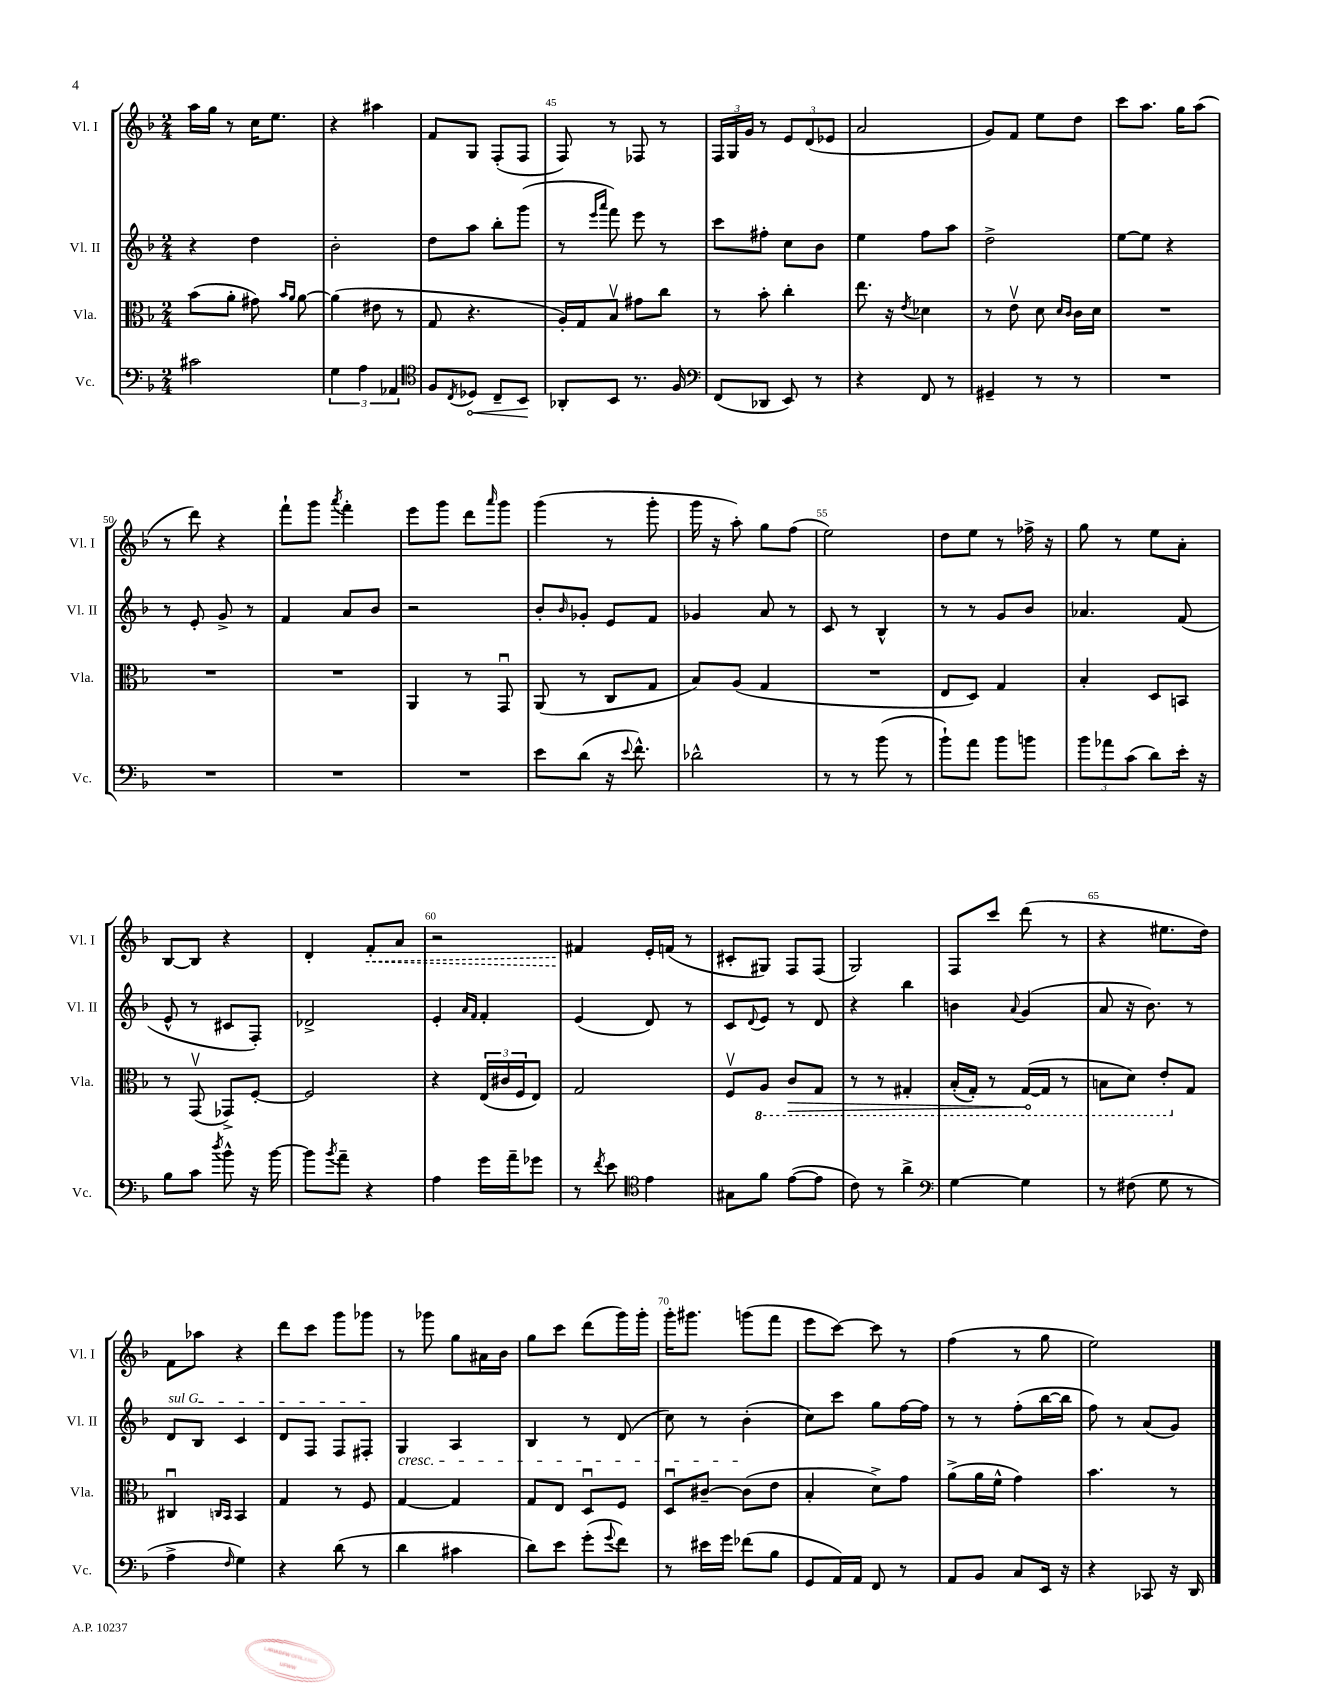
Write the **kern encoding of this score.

**kern	**kern	**kern	**kern
*staff4	*staff3	*staff2	*staff1
*clefF4	*clefC3	*clefG2	*clefG2
*k[b-]	*k[b-]	*k[b-]	*k[b-]
*M2/4	*M2/4	*M2/4	*M2/4
2c#	(8b-	4r	16aa
.	.	.	16gg
.	8a'	.	8r
.	8g#)	4dd	16cc
.	.	.	8.ee
.	16qqb-	.	.
.	16qqa	.	.
.	[8a	.	.
=	=	=	=
6G	(4a]	2b-'	4r
6A	.	.	.
.	8e#	.	4aa#
6AA-	.	.	.
.	8r	.	.
=	=	=	=
*clefC4	*	*	*
8F	8G	8dd	8f
8qC	.	.	.
8D-	4.r	8aa	8G
8C~	.	8bb-'	(8F'
8BB-	.	(8ggg	8F
=	=	=	=
8AA-'	16A')	8r	8F)
.	16G	.	.
.	.	16qqeee	.
.	.	16qqaaa	.
8BB-	8B-v	8fff)	8r
8.r	8g#	8eee	8F-
.	8cc	8r	8r
16F	.	.	.
=	=	=	=
*clefF4	*	*	*
(8FF	8r	8ccc	24F
.	.	.	24G
.	.	.	24g
8DD-	8b-'	8ff#'	8r
8EE)	4cc'	8cc	12e
.	.	.	(12d
8r	.	8b-	.
.	.	.	12e-
=	=	=	=
4r	8.ee	4ee	2a
.	16r	.	.
.	8qe	.	.
8FF	4d-	8ff	.
8r	.	8aa	.
=	=	=	=
4GG#~	8r	2dd^	8g)
.	8ev	.	8f
8r	8d	.	8ee
.	16qqd	.	.
.	16qqc	.	.
8r	16c	.	8dd
.	16d	.	.
=	=	=	=
2r	2r	[8ee	8ccc
.	.	8ee]	8.aa
.	.	4r	.
.	.	.	16gg
.	.	.	(8aa
=	=	=	=
2r	2r	8r	8r
.	.	8e'	8ddd)
.	.	8g^	4r
.	.	8r	.
=	=	=	=
2r	2r	4f	8fff`
.	.	.	8ggg
.	.	.	8qaaa
.	.	8a	4fff'
.	.	8b-	.
=	=	=	=
2r	4AA	2r	8eee
.	.	.	8ggg
.	8r	.	8ddd
.	.	.	16qqaaa
.	8GGu	.	8ggg
=	=	=	=
8e	(8AA	8b-'	(4ggg
.	.	16qqb-	.
(8d	8r	8g-'	.
16r	8C	8e	8r
8qqe	.	.	.
8.f^^)	.	.	.
.	8G	8f	8ggg'
=	=	=	=
2d-^^	8B-)	4g-	16ggg
.	.	.	16r
.	(8A	.	8aa')
.	4G	8a	8gg
.	.	8r	(8ff
=	=	=	=
8r	2r	8c	2ee)
8r	.	8r	.
(8b-	.	4B-^^	.
8r	.	.	.
=	=	=	=
8b-`)	8E	8r	8dd
8a	8D)	8r	8ee
8b-	4G	8g	8r
8b	.	8b-	16ff-^
.	.	.	16r
=	=	=	=
12b-	4B-'	4.a-	8gg
12a-	.	.	.
.	.	.	8r
(12c	.	.	.
8d)	8D	.	8ee
16e'	8BB	(8f	8a'
16r	.	.	.
=	=	=	=
8B-	8r	8e^^	[8B-
8c	(8GGv	8r	8B-]
8qdd	.	.	.
8b-^^	8GG-^)	8c#	4r
16r	[8F'	8F')	.
[16b-	.	.	.
=	=	=	=
8b-]	2F]	2d-^	4d'
8qb-	.	.	.
8a~	.	.	.
4r	.	.	8f'
.	.	.	8a
=	=	=	=
4A	4r	4e'	2r
.	.	16qqa	.
.	.	16qqf	.
16g	(24E	4f'	.
.	24c#	.	.
16a~	.	.	.
.	24F	.	.
8g-	8E)	.	.
=	=	=	=
8r	2G	(4e	4f#
8qf	.	.	.
8e	.	.	.
*clefC4	*	*	*
4e	.	8d)	16e'
.	.	.	(16f
.	.	8r	8r
=	=	=	=
8G#	8Fv	8c	8c#'
.	.	8qqd	.
8f	8AA	8e	8G#)
([8e	8C	8r	8F
8e]	8GG	8d	(8F
=	=	=	=
8c)	8r	4r	2G)
8r	8r	.	.
4a^	4GG#'	4bb-	.
=	=	=	=
*clefF4	*	*	*
[4G	(16BB-'	4b	8F
.	16GG')	.	.
.	8r	.	8ccc
.	.	8qqa	.
4G]	([16GG	(4g	(8ddd
.	16GG]	.	.
.	8r	.	8r
=	=	=	=
8r	8BB	8a	4r
(8F#	8D)	16r	.
.	.	8.b-)	.
8G	8E'	.	8.ee#
8r	8G	8r	.
.	.	.	16dd)
=	=	=	=
4A^	4C#u	8d	8f
.	.	8B-	8aa-
.	16qqC	.	.
16qqF	16qqBB-	.	.
4G)	4BB-	4c	4r
=	=	=	=
4r	4G	8d	8ddd
.	.	8F	8ccc
(8d	8r	8F	8ggg
8r	8F	8F#'	8ggg-
=	=	=	=
4d	[4G	4G	8r
.	.	.	8ggg-
4c#	4G]	4A	8gg
.	.	.	16a#
.	.	.	16b-
=	=	=	=
8d)	8G	4B-	8gg
8e	8E	.	8ccc
(8g'	8Du	8r	(8ddd
8qqg	.	.	.
8f)	8F	(8d	16ggg)
.	.	.	16ggg'
=	=	=	=
8r	8Du	8cc)	16ggg'
.	.	.	8.ggg#
16e#	[8c#~	8r	.
16g	.	.	.
(8f-	(8c#]	(4b-'	(8ggg
8B-	8e	.	8fff
=	=	=	=
8GG	4B-'	8cc)	8eee
16AA)	.	8ccc	[8ccc)
16AA	.	.	.
8FF	8d^)	8gg	8ccc]
8r	8g	[16ff	8r
.	.	16ff]	.
=	=	=	=
8AA	(8a^	8r	(4ff
8BB-	16a	8r	.
.	16f^^	.	.
8C	4g)	(8ff'	8r
16EE	.	[16bb-	8gg
16r	.	16bb-]	.
=	=	=	=
4r	4.b-	8ff)	2ee)
.	.	8r	.
8CC-	.	(8a	.
16r	8r	8g)	.
16DD	.	.	.
==	==	==	==
*-	*-	*-	*-
